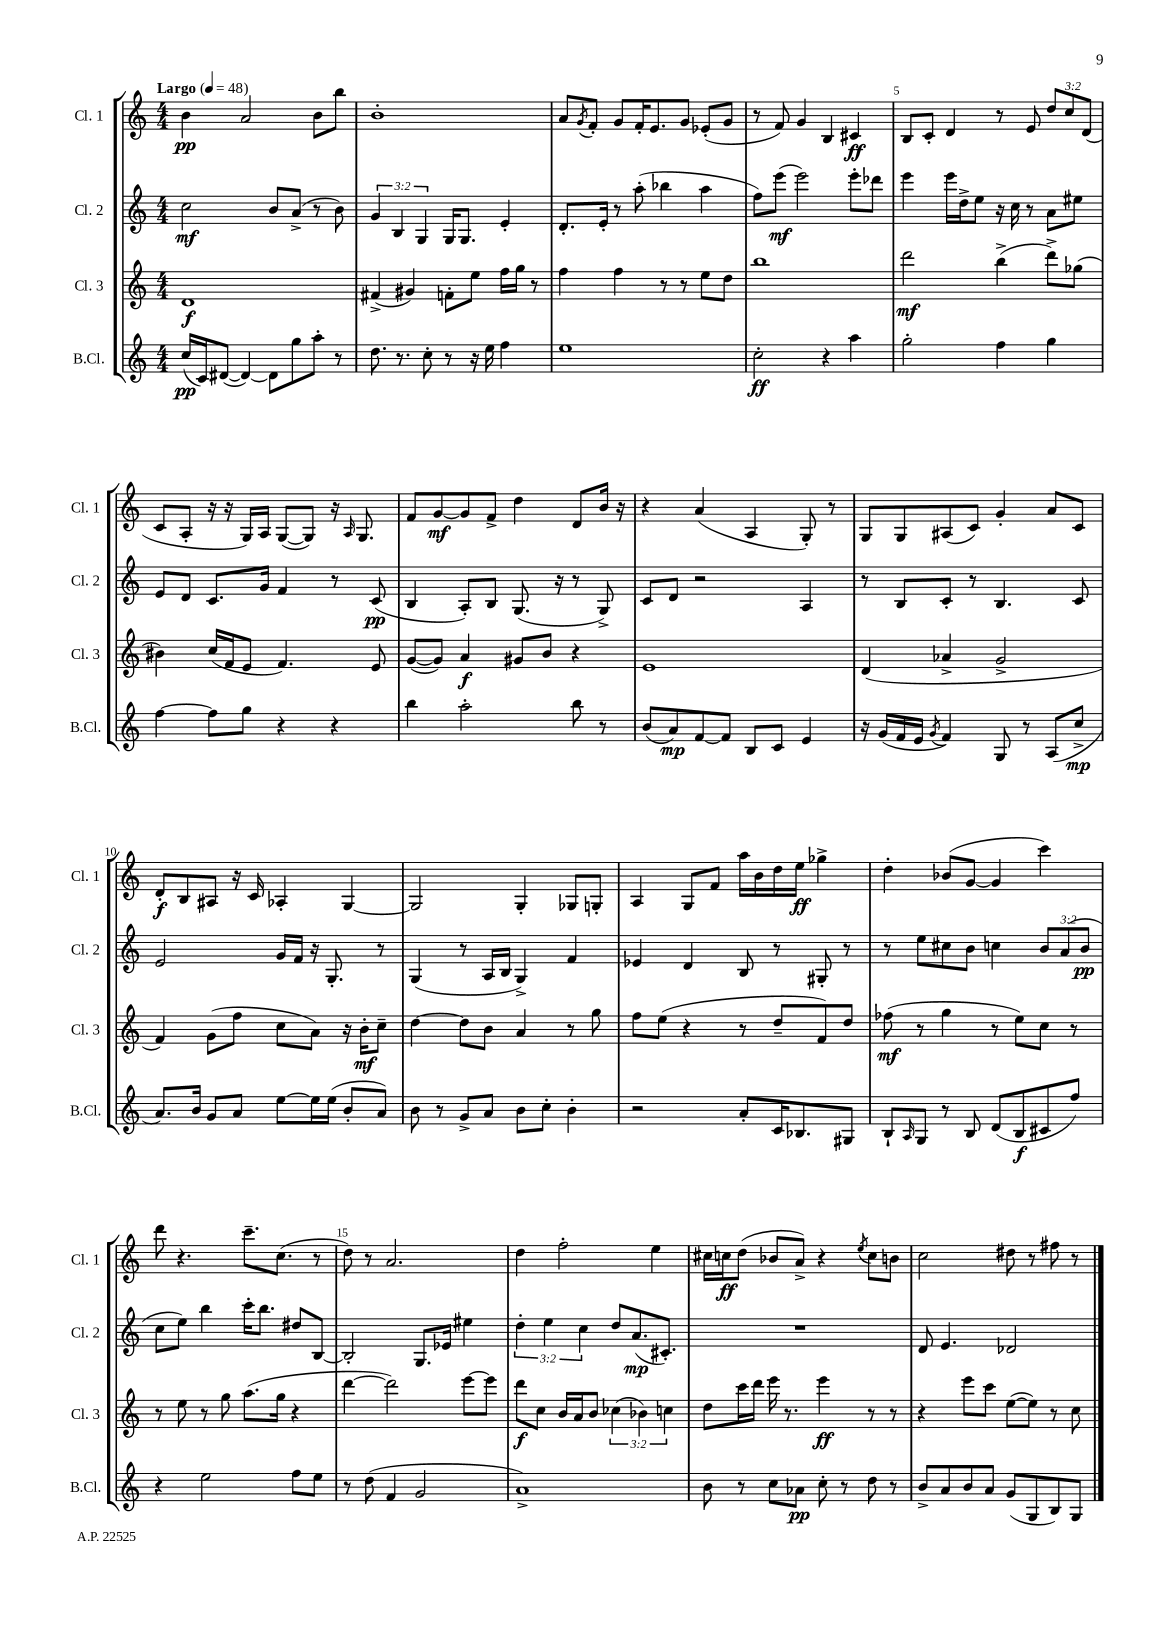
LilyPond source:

<<
\new StaffGroup <<
\new Staff = "s0" \with { instrumentName = "Cl. 1" shortInstrumentName = "Cl. 1" } {
    \clef treble \key c \major \numericTimeSignature \time 4/4 \override Staff.TupletNumber.text = #tuplet-number::calc-fraction-text \tempo "Largo" 4 = 48
    b'4\pp a'2 b'8 b''8 |
    b'1-. |
    a'8 \acciaccatura { g'8 } f'8-. g'8 f'16-. e'8. g'8 ees'8-.( g'8 |
    r8 f'8) g'4 b4 cis'4\ff |
    b8 c'8-. d'4 r8 e'8 \tuplet 3/2 { d''8 c''8 d'8( } |
    c'8 a8-. r16 r16 g16) a16 g8~( g8) r16 \grace { a16 } g8. |
    f'8 g'8~\mf g'8 f'8-> d''4 d'8 b'16 r16 |
    r4 a'4( a4 g8-.) r8 |
    g8 g8 ais8( c'8) g'4-. a'8 c'8 |
    d'8-.\f b8 ais8 r16 c'16 aes4-. g4~ |
    g2 g4-. ges8 g8-. |
    a4 g8 f'8 a''16 b'16 d''16 e''16\ff ges''4-> |
    d''4-. bes'8( g'8~ g'4 c'''4) |
    d'''8 r4. c'''8.-- c''8.( r8 |
    d''8) r8 a'2. |
    d''4 f''2-. e''4 |
    cis''16 c''16\ff d''8( bes'8 a'8->) r4 \acciaccatura { e''8 } c''8 b'8 |
    c''2 dis''8 r8 fis''8 r8 \bar "|." |
}
\new Staff = "s1" \with { instrumentName = "Cl. 2" shortInstrumentName = "Cl. 2" } {
    \clef treble \key c \major \numericTimeSignature \time 4/4 \override Staff.TupletNumber.text = #tuplet-number::calc-fraction-text
    c''2\mf b'8 a'8->( r8 b'8) |
    \tuplet 3/2 { g'4 b4 g4 } g16 g8. e'4-. |
    d'8.-. e'16-. r8 a''8-.( bes''4 a''4 |
    f''8) e'''8\mf( e'''2) e'''8-. des'''8 |
    e'''4 e'''16 d''16-> e''8 r16 c''16 r8 a'8 eis''8 |
    e'8 d'8 c'8. g'16 f'4 r8 c'8\pp( |
    b4 a8-.) b8 g8.( r16 r8 g8->) |
    c'8 d'8 r2 a4 |
    r8 b8 c'8-. r8 b4. c'8 |
    e'2 g'16 f'16 r16 g8.-. r8 |
    g4( r8 a16 b16 g4->) f'4 |
    ees'4 d'4 b8 r8 gis8-. r8 |
    r8 e''8 cis''8 b'8 c''4 \tuplet 3/2 { b'8 a'8( b'8\pp } |
    c''8 e''8) b''4 c'''16-. b''8. dis''8 b8~ |
    b2-. g8. ees'16 eis''4 |
    \tuplet 3/2 { d''4-. e''4 c''4 } d''8 a'8.\mp( cis'8.-.) |
    R1 |
    d'8 e'4. des'2 \bar "|." |
}
\new Staff = "s2" \with { instrumentName = "Cl. 3" shortInstrumentName = "Cl. 3" } {
    \clef treble \key c \major \numericTimeSignature \time 4/4 \override Staff.TupletNumber.text = #tuplet-number::calc-fraction-text
    d'1\f |
    fis'4->( gis'4) f'8-. e''8 f''16 g''16 r8 |
    f''4 f''4 r8 r8 e''8 d''8 |
    b''1 |
    d'''2\mf b''4->( d'''8->) ges''8( |
    bis'4) c''16( f'16 e'8 f'4.) e'8 |
    g'8~( g'8) a'4\f gis'8 b'8 r4 |
    e'1 |
    d'4( aes'4-> g'2-> |
    f'4) g'8( f''8 c''8 a'8) r16 b'16-.\mf c''8-- |
    d''4~ d''8 b'8 a'4 r8 g''8 |
    f''8 e''8( r4 r8 d''8-- f'8) d''8 |
    fes''8\mf( r8 g''4 r8 e''8) c''8 r8 |
    r8 e''8 r8 g''8 a''8.( g''16 r4 |
    d'''4~ d'''2) e'''8~ e'''8 |
    d'''8\f c''8 b'16 a'16 b'8 \tuplet 3/2 { ces''4( bes'4) c''4 } |
    d''8 c'''16 d'''16 e'''16 r8. e'''4\ff r8 r8 |
    r4 e'''8 c'''8 e''8~( e''8) r8 c''8 \bar "|." |
}
\new Staff = "s3" \with { instrumentName = "B.Cl." shortInstrumentName = "B.Cl." } {
    \clef treble \key c \major \numericTimeSignature \time 4/4
    c''16\pp( c'16) dis'8~( dis'4~) dis'8 g''8 a''8-. r8 |
    d''8. r8. c''8-. r8 r16 e''16 f''4 |
    e''1 |
    c''2-.\ff r4 a''4 |
    g''2-. f''4 g''4 |
    f''4~ f''8 g''8 r4 r4 |
    b''4 a''2-. b''8 r8 |
    b'8( a'8\mp) f'8~ f'8 b8 c'8 e'4 |
    r16 g'16( f'16 e'16 \acciaccatura { g'8 } f'4) g8 r8 a8( c''8->\mp |
    a'8.) b'16 g'8 a'8 e''8~ e''16 e''16( b'8-. a'8) |
    b'8 r8 g'8-> a'8 b'8 c''8-. b'4-. |
    r2 a'8-. c'16 bes8. gis8 |
    b8-! \grace { a16 } g8 r8 b8 d'8( b8\f cis'8 f''8) |
    r4 e''2 f''8 e''8 |
    r8 d''8( f'4 g'2 |
    a'1->) |
    b'8 r8 c''8 aes'8\pp c''8-. r8 d''8 r8 |
    b'8-> a'8 b'8 a'8 g'8( g8 b8) g8 \bar "|." |
}
>>
>>
\layout { \context { \Score \override BarNumber.break-visibility = ##(#f #t #t) barNumberVisibility = #(every-nth-bar-number-visible 5) } }
